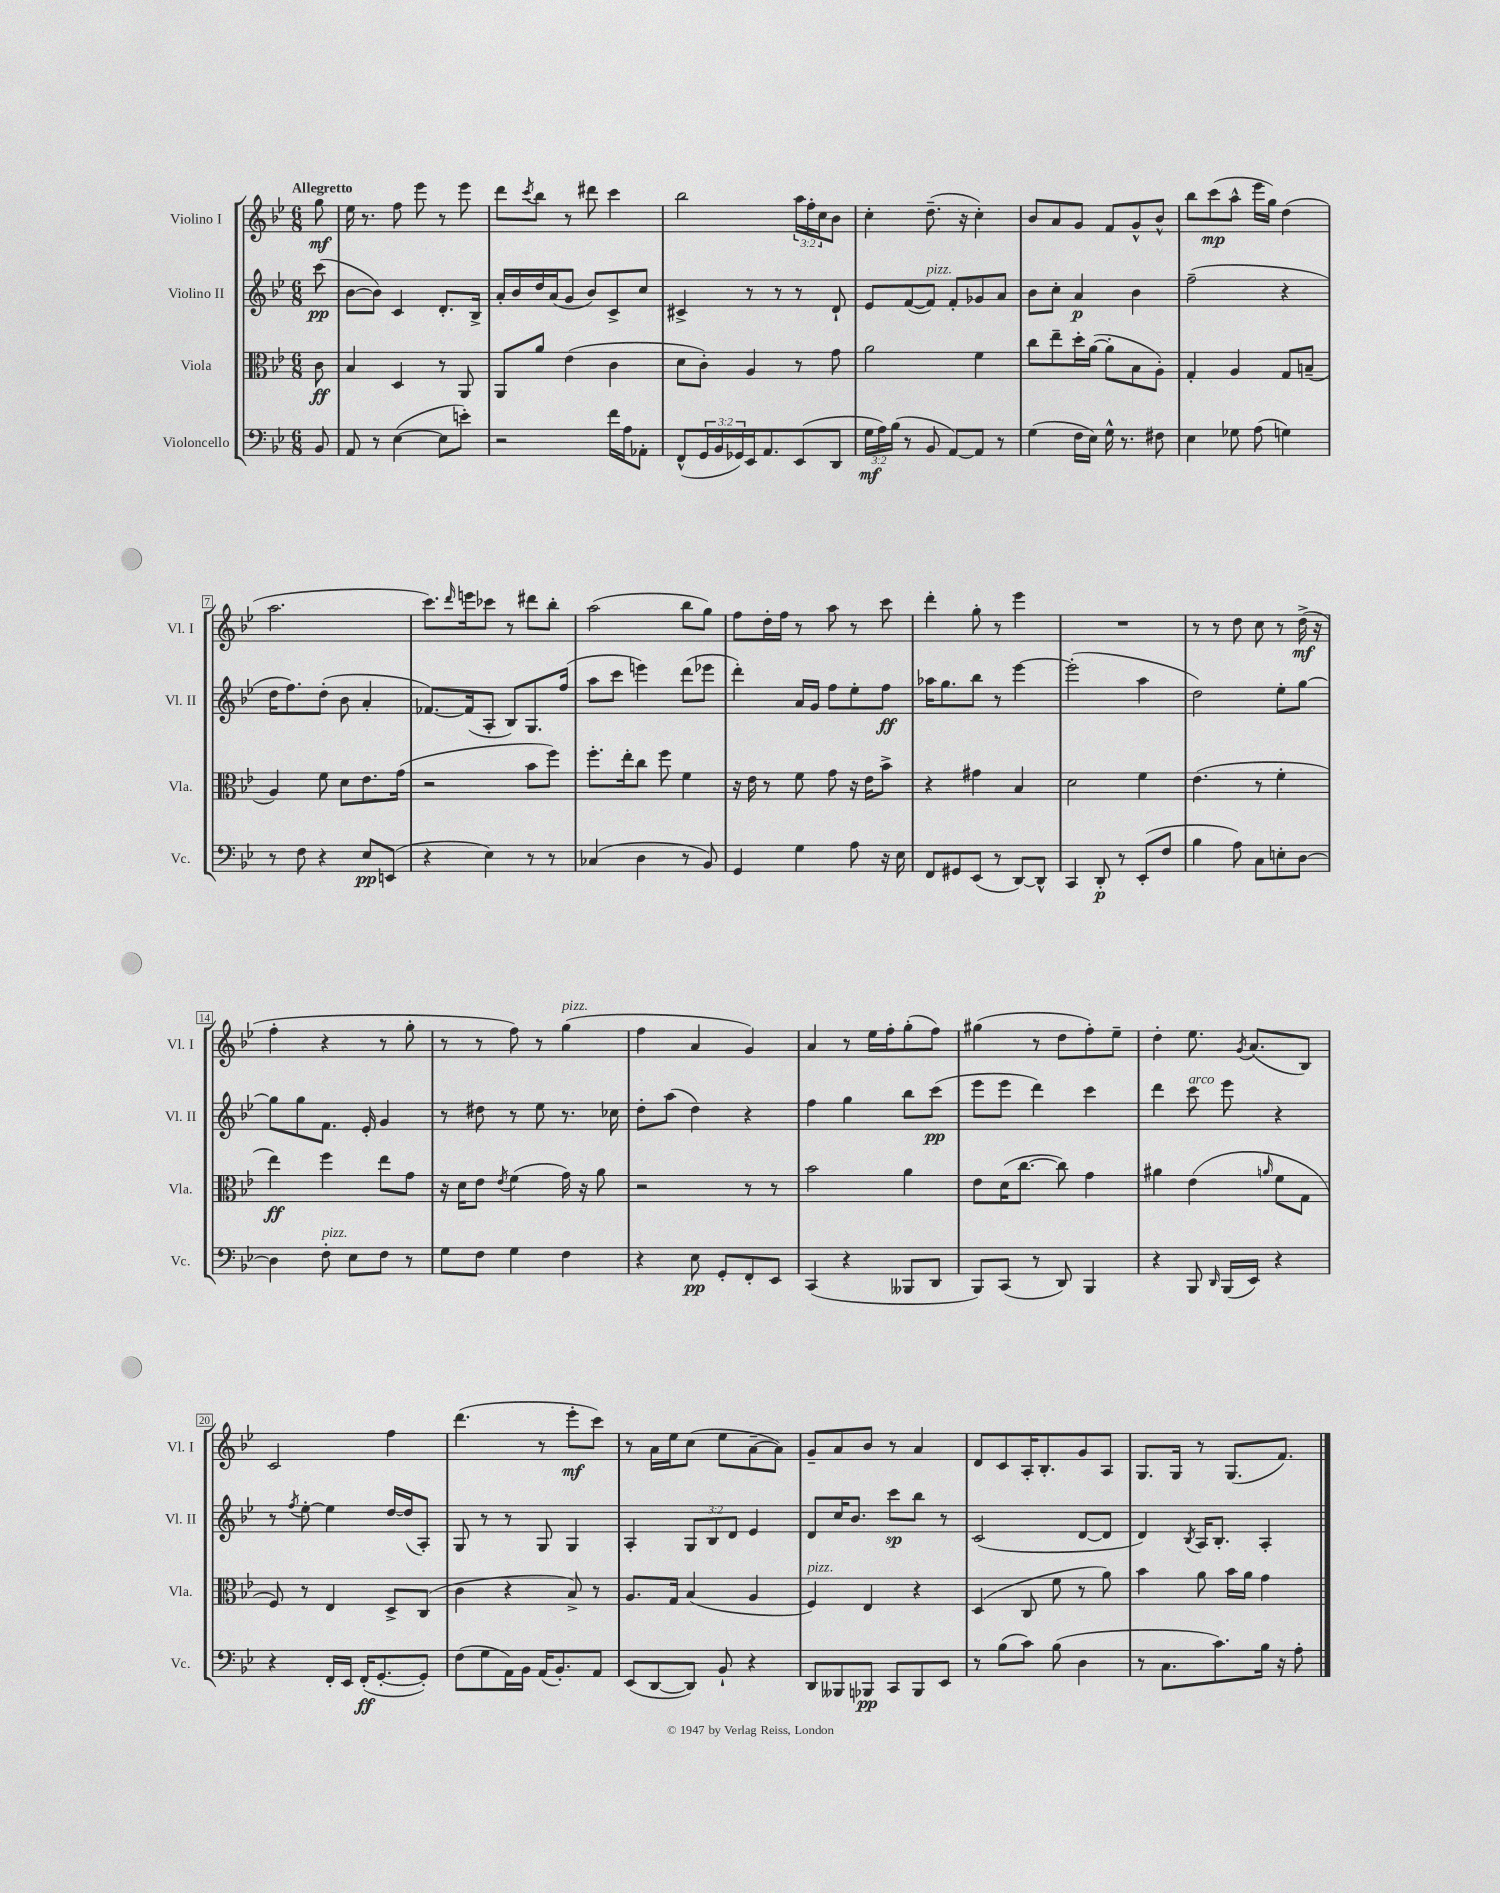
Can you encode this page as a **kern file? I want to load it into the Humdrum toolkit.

**kern	**kern	**kern	**kern
*staff4	*staff3	*staff2	*staff1
*clefF4	*clefC3	*clefG2	*clefG2
*k[b-e-]	*k[b-e-]	*k[b-e-]	*k[b-e-]
*M6/8	*M6/8	*M6/8	*M6/8
8BB-/	8c\	(8ccc\	8gg\
=	=	=	=
8AA/	4B-/	[8b-\L	16ee-\
.	.	.	8.r
8r	.	8b-\]J)	.
([4E-\	4D/	4c/	8ff\
.	.	.	8eee-\
8E-\]L	8r	8.d'/L	8r
8e'\J)	8AA/	.	8eee-\
.	.	16B-^/Jk	.
=	=	=	=
2r	8AA/L	16a'/LL	8ddd\L
.	.	16b-/	.
.	.	.	8qccc/
.	8a/J	16dd/	8bb-\J
.	.	(16a/J	.
.	(4e-\	8g/J	8r
.	.	8b-/L)	8ddd#\
16f\LL	4c\	8c^/	4ccc\
16A\J	.	.	.
8AA-'\J	.	8cc/J	.
=	=	=	=
(8FF^^/L	8d\L	4c#^/	2bb-\
24GG/L	8c'\J)	.	.
24BB-/	.	.	.
24GG-/)	.	.	.
16EE-/J	4A/	8r	.
8.AA/	.	.	.
.	.	8r	.
(8EE-/	8r	8r	24aa\LL
.	.	.	24ff'\
.	.	.	24cc\J
8DD/J	8g\	8d`/	8b-\J
=	=	=	=
24G\LL	2a\	8e-/L	4cc'\
24A\)	.	.	.
(24B-\JJ	.	.	.
8r	.	([8f/	.
8BB-/	.	8f/]J)	(8.dd~\
[8AA/L)	.	8f'/L	.
.	.	.	16r
8AA/]J	4f\	8g-/	4cc'\)
8r	.	8a/J	.
=	=	=	=
(4G\	8cc\L	8b-\L	8b-/L
.	8ee-~\	8cc'\J	8a/
16F\LL	16dd'\L	4a/	8g/J
16E-\JJ)	([16a\JJ	.	.
16G^^\	8a'\]L	.	8f/L
8.r	.	.	.
.	8B-\	4b-\	8g^^/
8F#\	8A'\J)	.	8b-^^/J
=	=	=	=
4E-\	4G'/	(2ff~\	8bb-\L
.	.	.	(8ccc\
8G-\	4A/	.	8aa^^\J
(8A\	.	.	16eee-\LL
.	.	.	16gg\JJ)
4G\)	8G/L	4r	(4dd\
.	(8B~/J	.	.
=	=	=	=
8r	4A/)	16dd\LK	2.aa\
.	.	8.ff\)	.
8F\	.	.	.
4r	8f\	(8dd'\J	.
.	8d\L	8b-\	.
8E-/L	8.e-\	4a'/	.
(8EE/J	.	.	.
.	(16g\Jk	.	.
=	=	=	=
4r	2r	[8.f-/L)	8.ccc\L)
.	.	.	16qqddd/
.	.	(16f-/]k	16eee\k
4E-\)	.	8A'/J	8ccc-\J
.	.	8B-/L)	8r
8r	8b-\L	8.G/	8ddd#\L
8r	8ff\J)	.	8bb-'\J
.	.	(16ff/Jk	.
=	=	=	=
(4C-/	8.ff'\L	8aa\L	(2aa\
.	.	8ccc\J	.
.	16ee-'\k	.	.
4D\	8cc\J	4eee\)	.
.	8ff\	.	.
8r	4f\	(8ddd\L	8bb-\L
8BB-/)	.	8eee-\J	8gg\J)
=	=	=	=
4GG/	16r	4ddd'\)	8ff\L
.	16e-\	.	.
.	8r	.	16dd'\L
.	.	.	16ff\JJ
4G\	8f\	16a/LL	8r
.	.	16g/JJ	.
.	8g\	8ff\L	8aa\
8A\	16r	8ee-'\	8r
.	16e-\LK	.	.
16r	8b-^\J	8ff\J	8ccc\
16E-\	.	.	.
=	=	=	=
8FF/L	4r	16aa-\LK	4ddd'\
.	.	8.gg\	.
8GG#/	.	.	.
(8EE-/J	4g#\	8bb-\J	8gg'\
8r	.	8r	8r
[8DD/L)	4B-/	[4eee-\	4eee-\
8DD^^/]J	.	.	.
=	=	=	=
4CC/	2d\	(2eee-'\]	2.r
8DD'/	.	.	.
8r	.	.	.
(8EE-'/L	4f\	4aa\	.
8F/J	.	.	.
=	=	=	=
4B-\	(4.e-\	2dd\)	8r
.	.	.	8r
8A\)	.	.	8dd\
8C\L	8r	.	8cc\
8E'\	4f'\	8ee-'\L	8r
[8D\J	.	[8gg\J	(16dd^\
.	.	.	16r
=	=	=	=
4D\]	4ee-\)	8gg\]L	4ff'\
.	.	8gg\	.
8F'\	4ff\	8.f\J	4r
8E-\L	.	.	.
.	.	16e-'/	.
8F\J	8ee-\L	4g/	8r
8r	8g\J	.	8gg'\
=	=	=	=
8G\L	16r	8r	8r
.	16d\LK	.	.
8F\J	8e-\J	8dd#\	8r
.	8qe-/	.	.
4G\	(4f\	8r	8ff\)
.	.	8ee-\	8r
4F\	16g\)	8.r	(4gg\
.	16r	.	.
.	8a\	.	.
.	.	16cc-\	.
=	=	=	=
4r	2r	8dd'\L	4ff\
.	.	(8aa\J	.
8E-\	.	4dd\)	4a/
8GG'/L	.	.	.
8FF'/	8r	4r	4g/)
8EE-/J	8r	.	.
=	=	=	=
(4CC/	2b-\	4ff\	4a/
4r	.	4gg\	8r
.	.	.	16ee-\LL
.	.	.	16ff'\J
8BBB--/L	4a\	8bb-\L	(8gg'\
8DD/J	.	(8ccc\J	8ff\J)
=	=	=	=
8BBB-/L)	8e-\L	8eee-\L	(4gg#\
(8CC/J	(16d\K	8eee-\J	.
.	[8.cc\J	.	.
8r	.	4ddd\)	8r
8DD/)	8cc\])	.	8dd\L
4BBB-/	4g\	4ccc\	8ff'\)
.	.	.	8ee-~\J
=	=	=	=
4r	4a#\	4ddd\	4dd'\
8BBB-/	(4e-\	8ccc\	8.ee-\
16qqDD/	.	.	.
(16BBB-/LL	.	8eee-\	.
.	.	.	8qg/
16EE-/JJ)	.	.	(8.a/L
.	16qqa/	.	.
4r	8f\L	4r	.
.	8G\J	.	8B-/J)
=	=	=	=
4r	8F/)	8r	2c/
.	.	8qff/	.
.	8r	[8ee-'\	.
16FF'/LL	4E-/	4ee-\]	.
16EE-/JJ	.	.	.
(16FF'/LK	.	.	.
[8.GG'/	.	.	.
.	8D^/L	[16dd/LL	4ff\
.	.	(16dd/]J	.
8GG'/]J)	(8C/J	8A'/J)	.
=	=	=	=
(8F\L	4c\	8G/	(4.ddd\
8G\	.	8r	.
16AA\L)	4r	8r	.
16BB-\JJ	.	.	.
(16AA/LK	.	8G/	8r
8.BB-'/)	.	.	.
.	8B-^/)	4G/	8eee-'\L
8AA/J	8r	.	8ccc\J)
=	=	=	=
(8EE-/L	8.A/L	4A'/	8r
[8DD/	.	.	16a\LL
.	16G/Jk	.	16ee-\J
8DD/]J)	(4B-/	12G/L	(8cc\J
.	.	12B-/	.
8BB-`/	.	.	8ee-\L
.	.	12d/J	.
4r	4A/	4e-/	[8a~\
.	.	.	8a\]J)
=	=	=	=
8DD/L	4F/)	8d/L	8g~/L
8BBB--/	.	16cc/K	8a/
.	.	8.b-/J	.
8BBB-/J	4E-/	.	8b-/J
8CC/L	.	8ccc\L	8r
8BBB-/	4r	8bb-\J	4a/
8EE-/J	.	8r	.
=	=	=	=
8r	(4D/	(2c/	8d/L
(8B-\L	.	.	8c/
8c\J)	8C/	.	16A'/K
.	.	.	8.B-'/
(8B-\	8f\	.	.
4D\	8r	[8d/L	8g/
.	8a\)	8d/]J	8A/J
=	=	=	=
8r	4b-\	4d/)	8.G/L
8.C\L	.	.	.
.	.	.	16G/Jk
.	.	8qB-/	.
.	8a\	16A/LK	8r
8.c\)	.	8.B-'/J	.
.	16b-\LL	.	(8.G/L
.	16a\JJ	.	.
16B-\Jk	4g\	4A'/	.
16r	.	.	8.f/J)
8A'\	.	.	.
==	==	==	==
*-	*-	*-	*-
